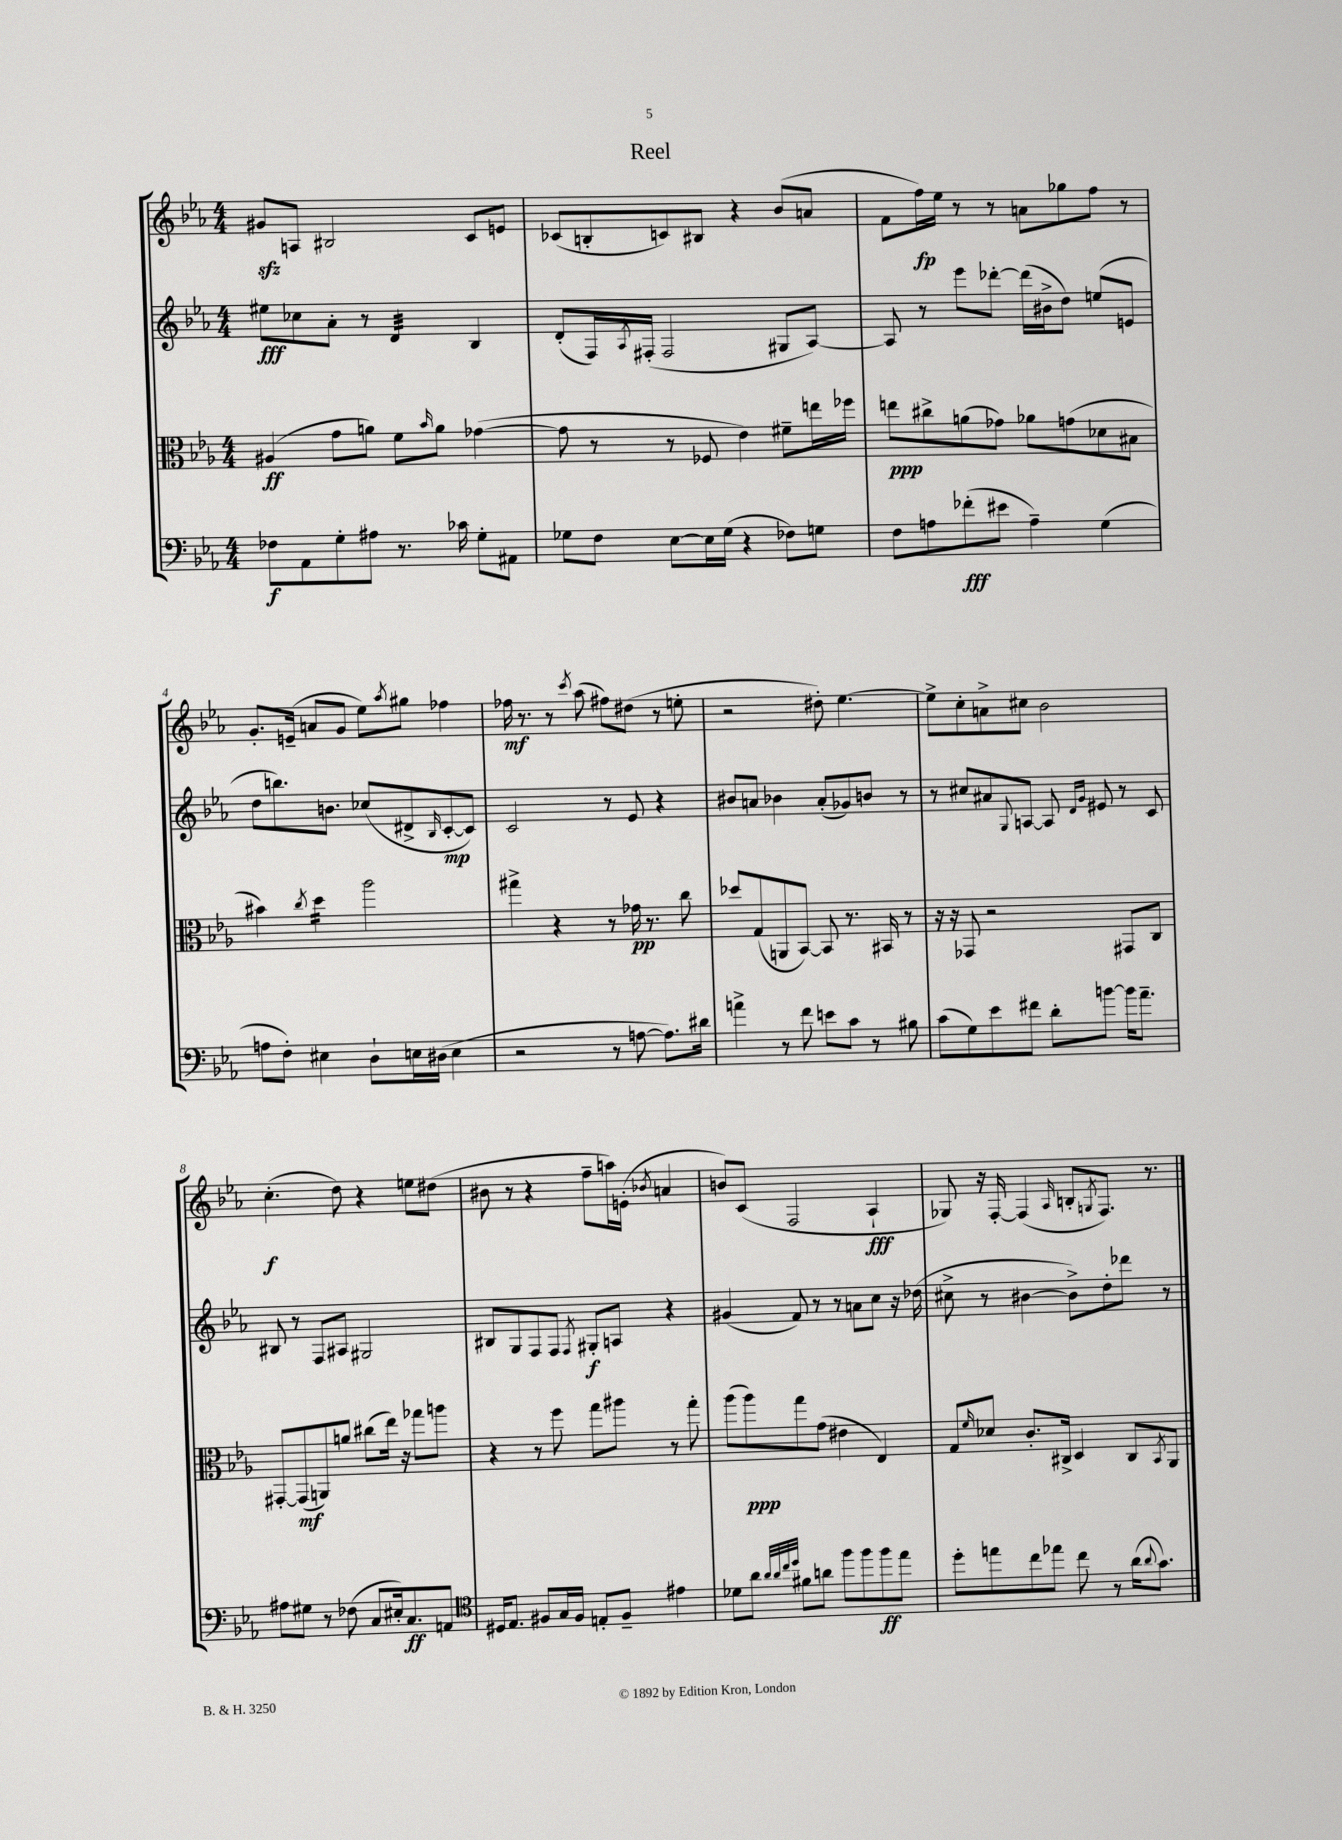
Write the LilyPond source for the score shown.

\header { title = "Reel" }
<<
\new StaffGroup <<
\new Staff = "s0" {
    \clef treble \key ees \major \numericTimeSignature \time 4/4
    gis'8\sfz a8 bis2 c'8 e'8 |
    ces'8( b8-. c'8) bis8 r4 bes'8( a'8 |
    f'8 f''16\fp) ees''16 r8 r8 a'8 ges''8 f''8 r8 |
    g'8.-. e'16--( a'8 g'8 ees''8) \acciaccatura { aes''8 } gis''8 fes''4 |
    fes''16\mf r8. r8 \acciaccatura { c'''8 } aes''8( fis''8) dis''8( r8 e''8-. |
    r2 dis''8-.) ees''4.~ |
    ees''8-> c''8-. a'8-> cis''8 bes'2 |
    c''4.-.\f( d''8) r4 e''8 dis''8( |
    bis'8 r8 r4 f''8-- a''16) e'16-.( \acciaccatura { bes'8 } a'4 |
    b'8) c'8( f2 aes4-!\fff |
    ges8) r16 f16~-. f4( \grace { aes16 } b8-. \acciaccatura { g8 } f8.) r8. \bar "|." |
}
\new Staff = "s1" {
    \clef treble \key ees \major \numericTimeSignature \time 4/4
    eis''8\fff ces''8 aes'8-. r8 d'4:32 bes4 |
    d'8-.( f16) \acciaccatura { aes8 } fis16-.( fis2 gis8 aes8~) |
    aes8 r8 ees'''8 des'''8~-. des'''16( bis'16-> d''8) e''8( e'8 |
    d''8 b''8.) b'8. ces''8( dis'8-> \grace { bes16 } c'8~-.\mp c'8) |
    c'2 r8 ees'8 r4 |
    bis'8 a'8 bes'4 a'8-.( ges'8) b'8 r8 |
    r8 cis''8 ais'8 \appoggiatura { g8 } a8~ a8 \grace { d'16 g'16 } eis'8 r8 c'8 |
    bis8 r8 f8 ais8 gis2 |
    bis8 g8 f8 f8 \acciaccatura { f8 } gis8-.\f a8 r4 |
    gis'4( f'8) r8 r8 a'8 c''8 r16 des''16( |
    cis''8-> r8 bis'4~ bis'8->) d''8-. des'''8 r8 \bar "|." |
}
\new Staff = "s2" {
    \clef alto \key ees \major \numericTimeSignature \time 4/4
    ais4\ff( g'8 a'8) f'8 \grace { bes'16 } a'8 ges'4~( |
    ges'8 r8 r8 fes8 ees'4) fis'8-- e''16 fes''16 |
    e''8\ppp cis''8-> a'8( ges'8) aes'8 g'8( des'8 bis8 |
    bis'4) \acciaccatura { c''8 } d''4:16 aes''2 |
    gis''4-> r4 r8 ges'16\pp r8. c''8 |
    des''8 g8( a,8 bes,8~) bes,8 r8. bis,16 r8 |
    r16 r16 ges,8 r2 gis,8 c8 |
    gis,8~-. gis,8\mf( a,8) a'8 cis''8( ees''16) r16 ges''8 a''8 |
    r4 r8 f''8 g''8 ais''8 r8 g''8-. |
    aes''8( aes''8\ppp) g''8 g'8( eis'4 ees4) |
    g8 \grace { f'16 } des'8 c'8.-. cis16-> d4 cis8 \acciaccatura { bes,8 } aes,8 \bar "|." |
}
\new Staff = "s3" {
    \clef bass \key ees \major \numericTimeSignature \time 4/4
    fes8\f aes,8 g8-. ais8 r8. ces'16 g8-. ais,8 |
    ges8 f8 ees8~ ees16 ges16( r4 fes8) g8 |
    f8 a8 fes'8-.\fff( eis'8 a4--) g4( |
    a8 f8-.) eis4 d8-! e16 dis16( e4 |
    r2 r8 a8~ a8.) dis'16 |
    a'4-> r8 f'8 e'8 c'8 r8 bis8 |
    c'8( g8) ees'8 fis'8 d'8-. b'8~ b'16 aes'8.-- |
    ais8 gis8 r8 fes8( c8 eis16-.) c8.\ff a,8 |
    \clef tenor dis16 ees8. fis8 g16 fis16 e8-. fis8-- eis'4 |
    des'8 aes'8 \grace { aes'32 aes'32 c''32 d''32 } fis'8 a'8 f''8 f''8 f''8\ff ees''8 |
    d''8-. e''8 c''8 ees''8 c''8 r8 aes'16( \appoggiatura { aes'8 } g'8.) \bar "|." |
}
>>
>>
